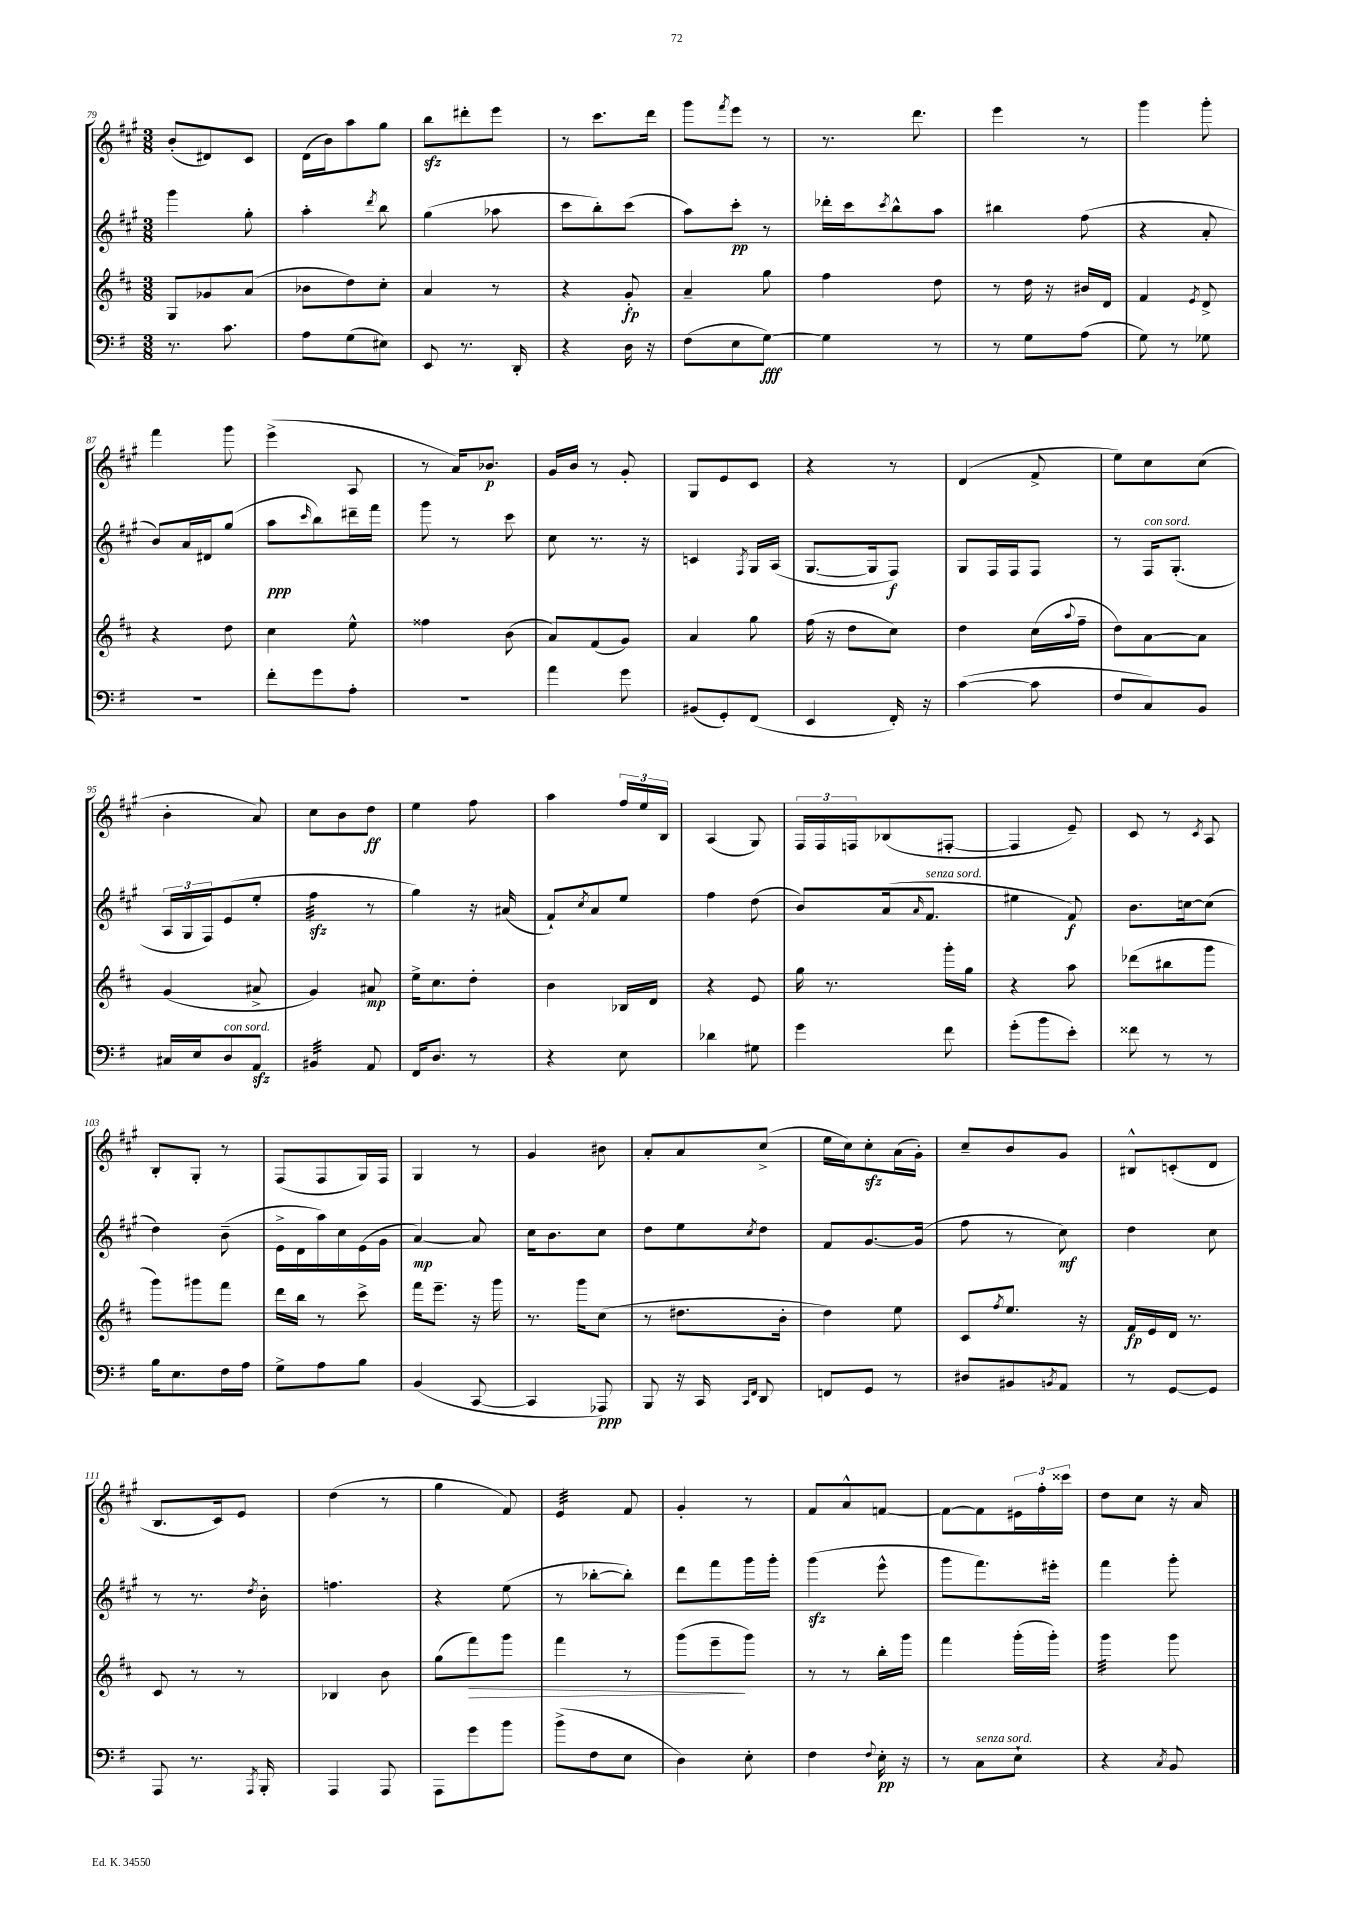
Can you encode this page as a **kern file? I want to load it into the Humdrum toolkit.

**kern	**kern	**kern	**kern
*staff4	*staff3	*staff2	*staff1
*clefF4	*clefG2	*clefG2	*clefG2
*k[f#]	*k[f#c#]	*k[f#c#g#]	*k[f#c#g#]
*M3/8	*M3/8	*M3/8	*M3/8
8.r	8G/L	4ggg#\	(8b'/L
.	8g-/	.	8d#/)
8.c\	.	.	.
.	(8a/J	8gg#'\	8c#/J
=	=	=	=
8A\L	8b-\L	4aa'\	(16d\LL
.	.	.	16b\J)
(8G\	8dd\)	.	8aa\
.	.	8qddd/	.
8E#\J)	8cc#'\J	8bb\	8gg#\J
=	=	=	=
8EE/	4a/	(4gg#\	8bb\L
8.r	.	.	8ddd#'\
.	8r	8aa-\	8eee\J
16DD'/	.	.	.
=	=	=	=
4r	4r	8ccc#\L	8r
.	.	8bb'\)	8.ccc#\L
16D\	8g'/	(8ccc#\J	.
16r	.	.	16ddd\Jk
=	=	=	=
(8F#\L	4a~/	8aa\L)	8ggg#\L
.	.	.	8qfff#/
8E\	.	8ccc#'\J	8eee\J
[8G\J)	8gg\	8r	8r
=	=	=	=
4G\]	4ff#\	16ddd-'\LL	8.r
.	.	16ccc#\J	.
.	.	8qccc#/	.
.	.	8bb^^\	.
.	.	.	8.ddd\
8r	8dd\	8aa\J	.
=	=	=	=
8r	8r	4bb#\	4eee\
8G\L	16dd\	.	.
.	16r	.	.
(8A\J	16b#/LL	(8ff#\	8r
.	16d/JJ	.	.
=	=	=	=
8G\)	4f#/	4r	4ggg#\
8r	.	.	.
.	8qe/	.	.
8G-\	8d^/	8a'/	8ggg#'\
=	=	=	=
4.r	4r	8b/L)	4fff#\
.	.	16a/L	.
.	.	16d#/J	.
.	8dd\	(8gg#/J	8ggg#\
=	=	=	=
8f#'\L	4cc#\	8aa\L	(4eee^\
.	.	16qqccc#/	.
8g\	.	8bb\)	.
8A'\J	8ee^^\	16ddd#~\L	8A/
.	.	16fff#\JJ	.
=	=	=	=
4.r	4ff##\	8ggg#\	8r
.	.	8r	16a/LK)
.	.	.	8.b-/J
.	(8b\	8ccc#\	.
=	=	=	=
4a\	8a/L)	8cc#\	16g#/LL
.	.	.	16b/JJ
.	(8f#/	8.r	8r
8g\	8g/J)	.	8g#'/
.	.	16r	.
=	=	=	=
(8BB#/L	4a/	4c/	8G#/L
8GG'/)	.	.	8e/
.	.	8qF#/	.
(8FF#/J	8gg\	16G#/LL	8c#/J
.	.	(16A/JJ	.
=	=	=	=
4EE/	(16ff#\	[8.G#/L	4r
.	16r	.	.
.	8dd\L	.	.
.	.	16G#/]k	.
16FF#'/)	8cc#\J)	8F#/J)	8r
16r	.	.	.
=	=	=	=
([4c\	4dd\	8G#/L	(4d/
.	.	16F#/L	.
.	.	16F#/J	.
8c\]	(16cc#\LL	8F#/J	8f#^/
.	8qqaa/	.	.
.	16ff#~\JJ	.	.
=	=	=	=
8F#/L	8dd\L)	8r	8ee\L)
8C/)	[8a\	16F#/LK	8cc#\
.	.	(8.G#'/J	.
8BB/J	8a\]J	.	(8cc#\J
=	=	=	=
16C#/LL	(4g/	24A/LL	4b'\
.	.	24G#/	.
16E/J	.	.	.
.	.	24F#/J)	.
8D/	.	(8e/	.
8AA/J	8a#^/	8ee'/J	8a/)
=	=	=	=
4BB#/	4g/)	4ff#\	8cc#\L
.	.	.	8b\
8AA/	8a#/	8r	8dd\J
=	=	=	=
16FF#/LK	16ee^\LK	4gg#\)	4ee\
8.D/J	8.cc#\	.	.
8r	8dd'\J	16r	8ff#\
.	.	(16a#/	.
=	=	=	=
4r	4b\	8f#`/L)	4aa\
.	.	8qcc#/	.
.	.	8a/	.
8E\	16B-/LL	8ee/J	24ff#/LL
.	.	.	24ee/
.	16d/JJ	.	.
.	.	.	24B/JJ
=	=	=	=
4d-\	4r	4ff#\	(4A/
8G#\	8e/	(8dd\	8G#/)
=	=	=	=
4g\	16gg\	8b/L)	24F#/LL
.	.	.	24F#/
.	8.r	.	.
.	.	.	24F/J
.	.	(16a/k	(8B-/
.	.	16qqa/	.
.	.	8.f#/J	.
8f#\	16ggg'\LL	.	[8F#'/J
.	16gg\JJ	.	.
=	=	=	=
(8g'\L	4r	4ee#\	4F#/]
8b\	.	.	.
8e'\J)	8aa\	8f#/)	8e~/)
=	=	=	=
8f##\	(8ddd-\L	8.b\L	8c#/
8r	8bb#\	.	8r
.	.	[16cc\k	.
.	.	.	8qc#/
8r	8ggg\J	(8cc\]J	8A/
=	=	=	=
16B\LK	8ggg\L)	4dd\)	8B'/L
8.E\	.	.	.
.	8ggg#\	.	8G#'/J
16F#\L	8fff#\J	(8b~\	8r
16A\JJ	.	.	.
=	=	=	=
8G^\L	16ddd\LL	16e^\LL	(8F#/L
.	16bb\JJ	16d\	.
8A\	8r	16aa\)	8F#/
.	.	16cc#\	.
8B\J	8ccc#^\	(16e\	16G#/L)
.	.	16g#\JJ	16F#/JJ
=	=	=	=
(4BB/	16fff#\LK	[4a/)	4G#/
.	8.eee~\J	.	.
[8CC/	16r	8a/]	8r
.	16ggg\	.	.
=	=	=	=
4CC/]	8.r	16cc#\LK	4g#/
.	.	8.b\	.
.	16ggg\LK	.	.
8AAA-/)	(8cc#\J	8cc#\J	8b#\
=	=	=	=
8BBB/	8r	8dd\L	8a'/L
16r	8.dd#\L	8ee\	8a/
16CC/	.	.	.
16qqCC/LL	.	.	.
16qqFF#/JJ	.	8qcc#/	.
8DD/	.	8dd\J	(8cc#^/J
.	16b'\Jk	.	.
=	=	=	=
8FF/L	4dd\)	8f#/L	16ee\LL
.	.	.	16cc#\J)
8GG/J	.	[8.g#/	8cc#'\
8r	8ee\	.	(16a\L
.	.	(16g#/]Jk	16g#'\JJ)
=	=	=	=
8D#/L	8c#/L	8ff#\	8cc#~/L
.	8qff#/	.	.
8BB#/	8.ee/J	8r	8b/
8qBB/	.	.	.
8AA/J	.	8cc#\)	8g#/J
.	16r	.	.
=	=	=	=
8r	16f#/LL	4dd\	8B#^^/L
.	16e/	.	.
[8GG/L	16d/JJ	.	(8c'/
.	8.r	.	.
8GG/]J	.	8cc#\	8d/J
=	=	=	=
8AAA/	8c#/	8r	8.B/L
8.r	8r	8.r	.
.	.	.	16c#/k)
.	8r	.	8e/J
8qAAA/	.	8qdd/	.
16BBB'/	.	16b'\	.
=	=	=	=
4AAA/	4B-/	4.ff\	(4dd\
8AAA/	8b\	.	8r
=	=	=	=
8AAA\L	(8gg\L	4r	4gg#\
8g\	8fff#\)	.	.
8b\J	8ggg\J	(8ee\	8f#/)
=	=	=	=
(8b^\L	4fff#\	8r	4e/
8F#\	.	[8bb-'\L	.
8E\J	8r	8bb-'\]J)	8f#/
=	=	=	=
4D\)	(8ggg\L	8ddd\L	4g#'/
.	8eee~\	8fff#\	.
8E'\	8ggg\J)	16ggg#\L	8r
.	.	16ggg#'\JJ	.
=	=	=	=
4F#\	8r	(4ggg#\	8f#/L
.	8r	.	8a^^/
8qqF#/	.	.	.
16E'\	16bb'\LL	8eee^^\	[8f/J
16r	16ggg\JJ	.	.
=	=	=	=
8r	4fff#\	8ggg#\L	8f\_L
8C\L	.	8.fff#\)	8f\]
8E`\J	(16ggg'\LL	.	24e#\L
.	.	.	24ff#'\
.	16ggg'\JJ)	16eee#'\Jk	.
.	.	.	24ccc##\JJ
=	=	=	=
4r	4ggg\	4fff#\	8dd\L
.	.	.	8cc#\J
8qC/	.	.	.
8BB/	8ggg\	8ggg#'\	16r
.	.	.	16a/
==	==	==	==
*-	*-	*-	*-
